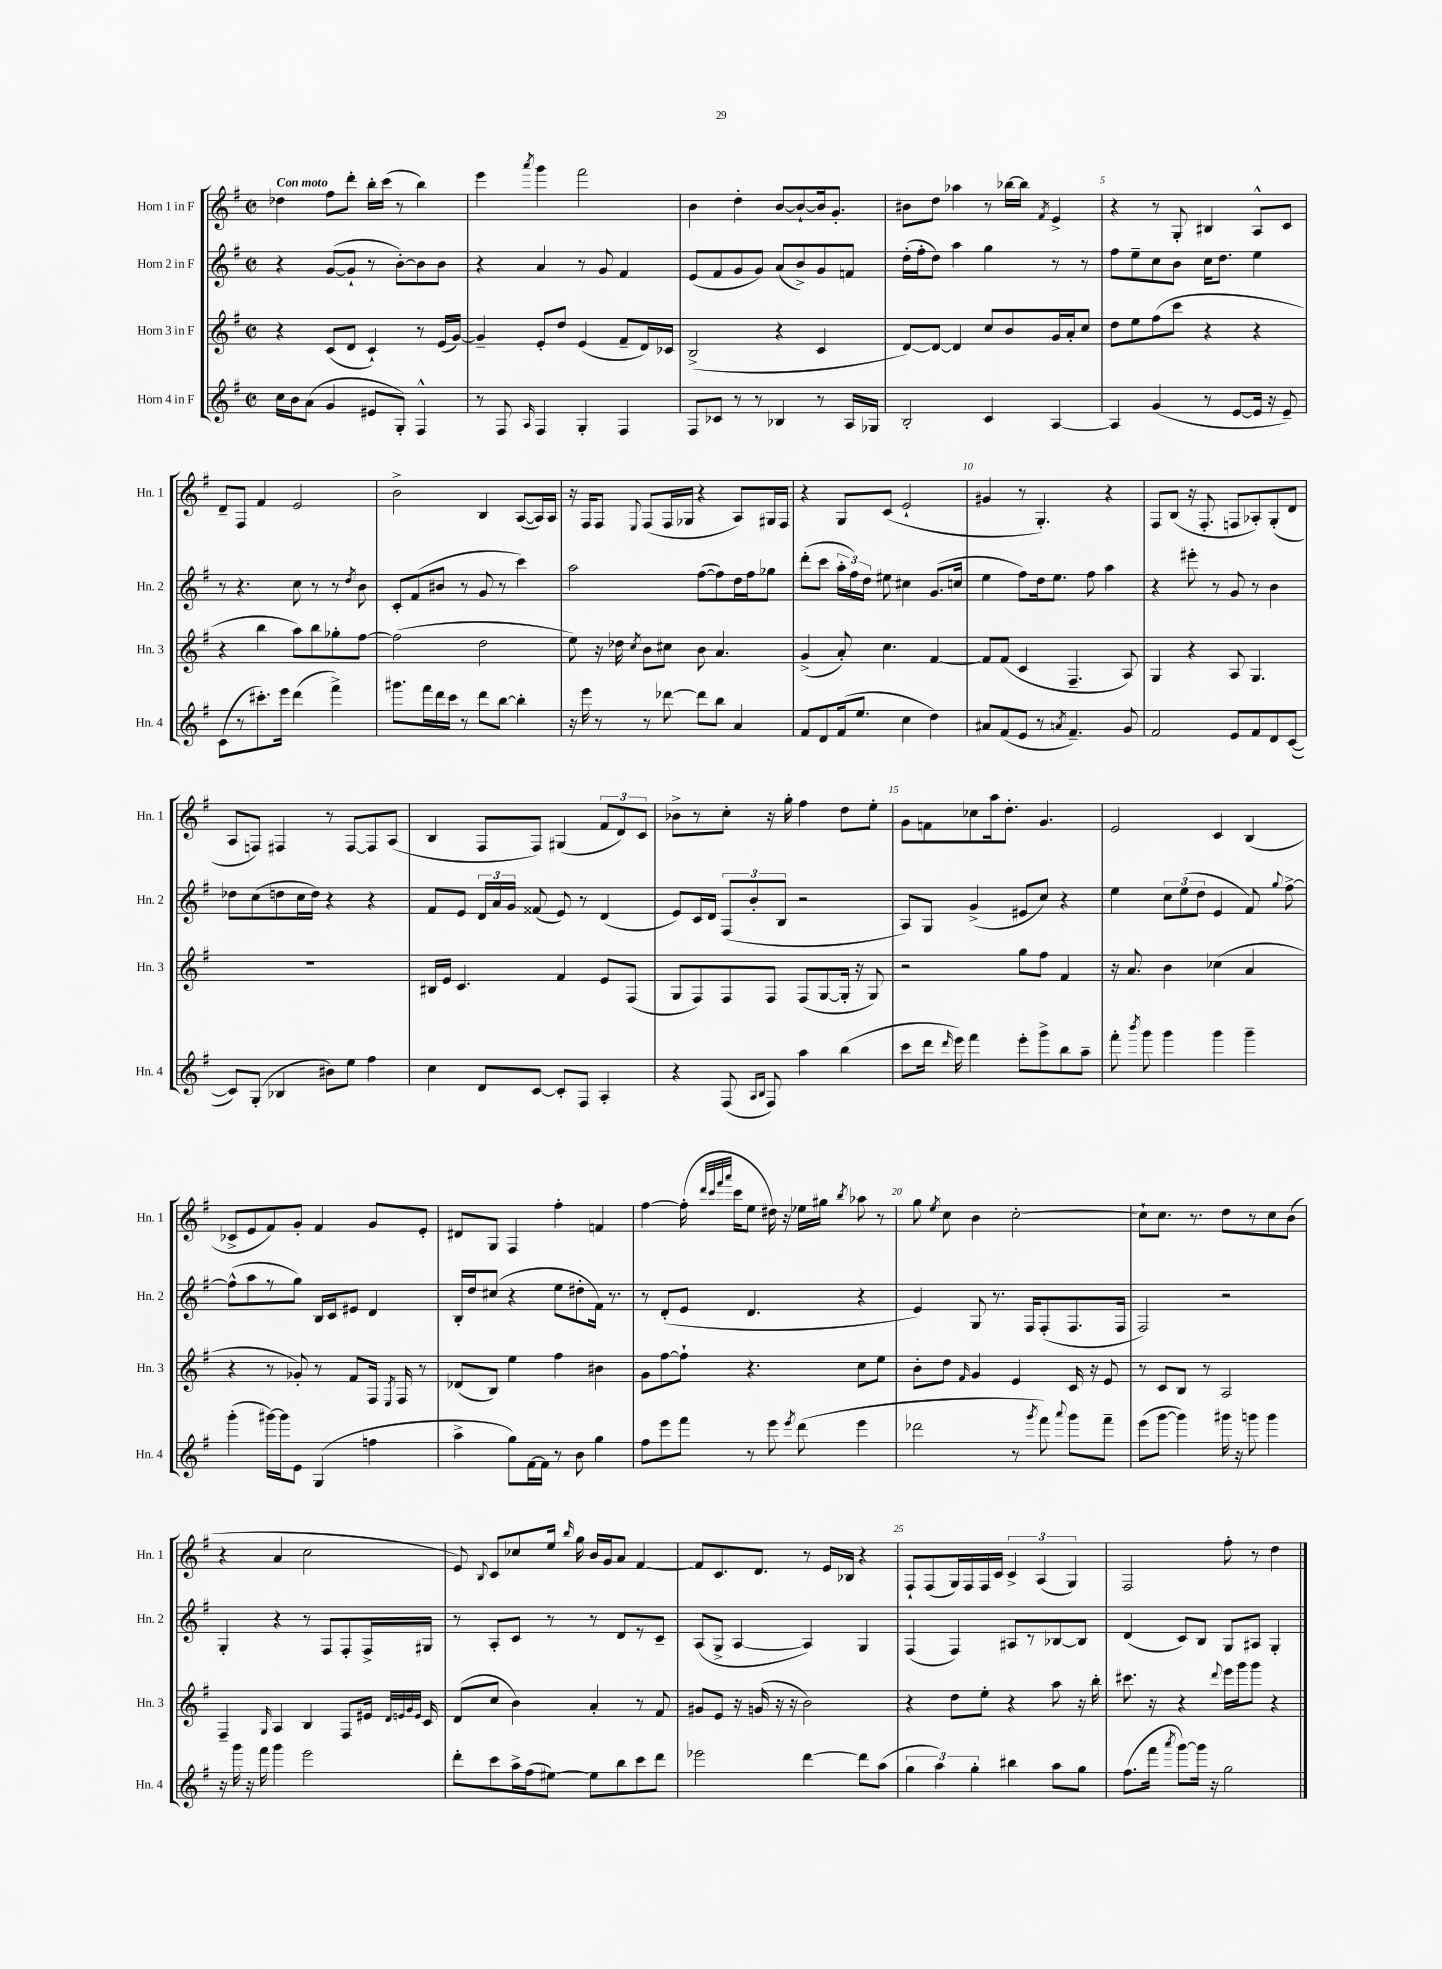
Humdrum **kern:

**kern	**kern	**kern	**kern
*staff4	*staff3	*staff2	*staff1
*clefG2	*clefG2	*clefG2	*clefG2
*k[f#]	*k[f#]	*k[f#]	*k[f#]
*M2/2	*M2/2	*M2/2	*M2/2
*met(c|)	*met(c|)	*met(c|)	*met(c|)
16cc	4r	4r	4dd-
16b	.	.	.
(8a	.	.	.
4g	(8c	([8g	8ff#
.	8d	8g`]	8ddd'
8e#	4c`)	8r	16bb'
.	.	.	(16ccc
8G')	.	[8b')	8r
4F#^^	8r	8b]	4bb)
.	(16e	8b	.
.	[16g)	.	.
=	=	=	=
8r	4g~]	4r	4eee
8F#	.	.	.
16qqA	.	.	8qaaa
4F#	8e'	4a	4ggg
.	8dd	.	.
4G'	(4e	8r	2fff#
.	.	8g	.
4F#	8f#~	4f#	.
.	16d)	.	.
.	16c-	.	.
=	=	=	=
8F#	(2B^	(8e	4b
8c-	.	8f#	.
8r	.	8g	4dd'
8r	.	8g)	.
4B-	4r	(8a	[8b
.	.	8b^)	8b`_
8r	4c	8g	16b]
.	.	.	8.g'
16A	.	8f	.
16G-	.	.	.
=	=	=	=
2B'	[8d)	(16dd'	8b#
.	.	16ff#'	.
.	8d_	8dd)	8dd
.	4d]	4aa	4aa-
4c	8cc	4gg	8r
.	8b	.	[16bb-
.	.	.	16bb-]
.	.	.	8qf#
[4A	16g	8r	4e^
.	16a'	.	.
.	8cc	8r	.
=	=	=	=
4A]	8dd	8ff#	4r
.	8ee	8ee~	.
(4g	(8ff#	8cc	8r
.	8ccc	8b	8G'
8r	4r	16cc	4B#
.	.	8.dd	.
[8e	.	.	.
16e]	4r	4ee	8A^^
16r	.	.	.
8e~)	.	.	8c
=	=	=	=
(8c	4r	8r	8d~
8r	.	4.r	8F#
8.ccc#')	4bb	.	4f#
16eee	.	.	.
(4ddd	8aa)	8cc	2e
.	8bb	8r	.
4fff#^)	8gg-'	8r	.
.	.	8qdd	.
.	[8ff#	8b	.
=	=	=	=
8.ggg#	(2ff#]	8c'	2b^
.	.	(8f#	.
16fff#	.	.	.
16ddd	.	8b#	.
16ccc	.	.	.
8r	.	8r	.
8ddd	2dd	8g	4B
[8bb	.	8r	.
4bb']	.	4ccc)	([8A
.	.	.	16A])
.	.	.	16A
=	=	=	=
16r	8ee)	2aa	16r
16eee	.	.	16F#
8r	16r	.	8F#
.	16dd-	.	.
.	8qcc	.	8qqE
8r	8b	.	(8F#
[8ddd-	8cc#	.	16F#
.	.	.	16G-
8ddd-]	8b	([8ff#	4r
8bb	4.a	8ff#])	.
4a	.	16dd	8A)
.	.	16ff#	.
.	.	8gg-	16G#
.	.	.	16F#
=	=	=	=
8f#	(4g^	(8ddd'	4r
8d	.	8ccc	.
(16f#	8a')	24aa'	8G
.	.	24ff#)	.
8.ee	.	.	.
.	.	24dd	.
.	4.cc	8ee#	(8c
4cc	.	4cc#	2e`
4dd)	[4f#	(8.g	.
.	.	16cc	.
=	=	=	=
8a#	8f#]	4ee	4g#
(8f#	(8f#	.	.
8e	4c	8ff#)	8r
8r	.	16dd	4.G')
.	.	8.ee	.
8qa	.	.	.
4.f#~)	4.F#~	.	.
.	.	8ff#	.
.	.	4aa	4r
8g	8A)	.	.
=	=	=	=
2f#	4G	4r	8F#
.	.	.	(8B
.	4r	8eee#'	16r
.	.	.	8.F#'
.	.	8r	.
8e	8A	8g	8F
8f#	4.G	8r	8A-')
8d	.	4b	(8G'
([8c	.	.	8d
=	=	=	=
8c])	1r	8dd-	8A
(8G'	.	(8cc	8F)
4B-	.	8dd	4F#
.	.	16cc	.
.	.	16dd)	.
8b#)	.	4r	8r
8ee	.	.	[8F#
4ff#	.	4r	8F#]
.	.	.	(8A
=	=	=	=
4cc	16B#	8f#	4B
.	16e	.	.
.	4.c	8e	.
8d	.	24d	8F#
.	.	24a	.
.	.	24g	.
[8c	.	(8f##	8F#)
8c']	4f#	8e)	(4G#
8F#	.	8r	.
4A'	8e	(4d	12f#
.	.	.	12d)
.	(8F#	.	.
.	.	.	12c
=	=	=	=
4r	8G	8e)	8b-^
.	8F#)	16c	8r
.	.	16d	.
(8F#	8F#	(12F#	8cc'
.	.	12b'	.
16qqA	.	.	.
16qqB	.	.	.
8F#)	8F#	.	16r
.	.	12B	.
.	.	.	16gg'
4aa	(8F#	2r	4ff#
.	[8G	.	.
(4bb	16G']	.	8dd
.	16r	.	.
.	8G)	.	8ee'
=	=	=	=
8ccc	2r	8A)	8g
16ddd	.	8G	8f
16qqddd	.	.	.
16eee)	.	.	.
4fff#	.	(4g^	8cc-
.	.	.	16aa
.	.	.	8.dd'
8eee'	8gg	8e#	.
8ggg^	8ff#	8cc)	4.g
8bb	4f#	4r	.
8aa~	.	.	.
=	=	=	=
8fff#'	16r	4ee	2e
.	8.a	.	.
8qbbb	.	.	.
8ggg	.	.	.
4ggg	4b	12cc	.
.	.	(12ee	.
.	.	12dd	.
4ggg	(4cc-	4e	4c
4ggg~	4a	8f#)	(4B
.	.	8qqgg	.
.	.	[8ff#^	.
=	=	=	=
(4ggg'	4r	(8ff#^^]	8c-^
.	.	8aa	8e
[16ggg#)	8r	8r	8f#)
16ggg#]	.	.	.
8e	8g-')	8gg)	8g'
(4G	8r	16B	4f#
.	.	16c	.
.	8f#	8e#	.
4ff	16F#	4d	8g
.	8qE	.	.
.	16F#	.	.
.	8r	.	8e'
=	=	=	=
4aa^	(8d-	16B'	8d#
.	.	16dd	.
.	8B)	(8cc#	8G
8gg)	4ee	4r	4F#
[16f#	.	.	.
16f#]	.	.	.
8r	4ff#	8ee	4ff#'
8b	.	8dd#'	.
4gg	4b#	16f#)	4f
.	.	8.r	.
=	=	=	=
8ff#	8g	8r	[4ff#
8eee	[8ff#	(8d'	.
8fff#	8ff#`]	8e	(16ff#']
.	.	.	32qqddd
.	.	.	32qqccc
.	.	.	32qqfff#
.	.	.	32qqaaa
.	.	.	16ccc
8r	4.r	4.d	8ee
8eee	.	.	16dd#)
.	.	.	16r
8qeee	.	.	.
(8ddd	.	.	16ee-
.	.	.	16gg#
.	.	.	8qbb
4eee	8cc	4r	8aa-
.	8ee	.	8r
=	=	=	=
2ddd-	8b'	4e)	8gg
.	.	.	8qee
.	8dd	.	8cc
.	16qqf#	.	.
.	4g	8G	4b
.	.	8.r	.
8r	4e	.	[2cc'
.	.	16F#	.
8qggg	.	.	.
8fff#)	.	(8F#'	.
8qqaaa	.	.	.
8ggg	16c	8.F#	.
.	16r	.	.
8fff#~	8e	.	.
.	.	16F#	.
=	=	=	=
(8eee	8r	2F#)	8cc`]
[8ggg	8c	.	8.cc
4ggg])	8B	.	.
.	.	.	8.r
.	8r	.	.
16ggg#	2A	2r	8dd
16r	.	.	.
8ggg	.	.	8r
4ggg	.	.	8cc
.	.	.	(8b
=	=	=	=
16r	4F#~	4G'	4r
16ggg	.	.	.
16r	.	.	.
16fff#	.	.	.
.	16qqG	.	.
4ggg	4A	4r	4a
2eee	4B	8r	2cc
.	.	8F#	.
.	8F#	8F#'	.
.	16e#	16F#^	.
.	32qqd	.	.
.	32qqe	.	.
.	32qqg	.	.
.	32qqe	.	.
.	16c	16G#	.
=	=	=	=
8ddd'	(8d	8r	8e)
.	.	.	8qqB
8ccc	8cc	8A'	8c
16aa^	4b)	8c	8cc-
(16ff#	.	.	.
[8ee#)	.	8r	16ee
.	.	.	16qqbb
.	.	.	16gg
8ee#]	4a'	8r	16b
.	.	.	16g
8bb	.	8d	8a
8ccc	8r	8r	[4f#
8ddd	8f#	8c~	.
=	=	=	=
2eee-	8g#	(8A	8f#]
.	8e	8G^	8.c
.	16r	[4A	.
.	(16g	.	8.d
.	16r	.	.
.	16r	.	.
[4ddd	2b)	4A])	8r
.	.	.	16e
.	.	.	16B-
8ddd]	.	4G	4r
(8aa	.	.	.
=	=	=	=
6gg	4r	(4F#	8F#`
.	.	.	(8F#
6aa)	.	.	.
.	8dd	4F#)	16G)
.	.	.	16F#
6gg'	.	.	.
.	8ee'	.	16F#
.	.	.	16c
4bb#	4r	8A#	6c^
.	.	8r	.
.	.	.	(6A
8aa	8aa	[8B-	.
.	.	.	6G)
8gg	16r	8B-]	.
.	16bb'	.	.
=	=	=	=
(8.ff#	8.ccc#	(4d	2F#
16fff#	16r	.	.
8qaaa	.	.	.
[8ggg)	4r	8c)	.
16ggg]	.	8B	.
16r	.	.	.
.	8qqddd	.	.
2gg	16eee	8G	8ff#'
.	16ggg	.	.
.	8ggg	8A#	8r
.	4r	4G'	4dd
==	==	==	==
*-	*-	*-	*-
